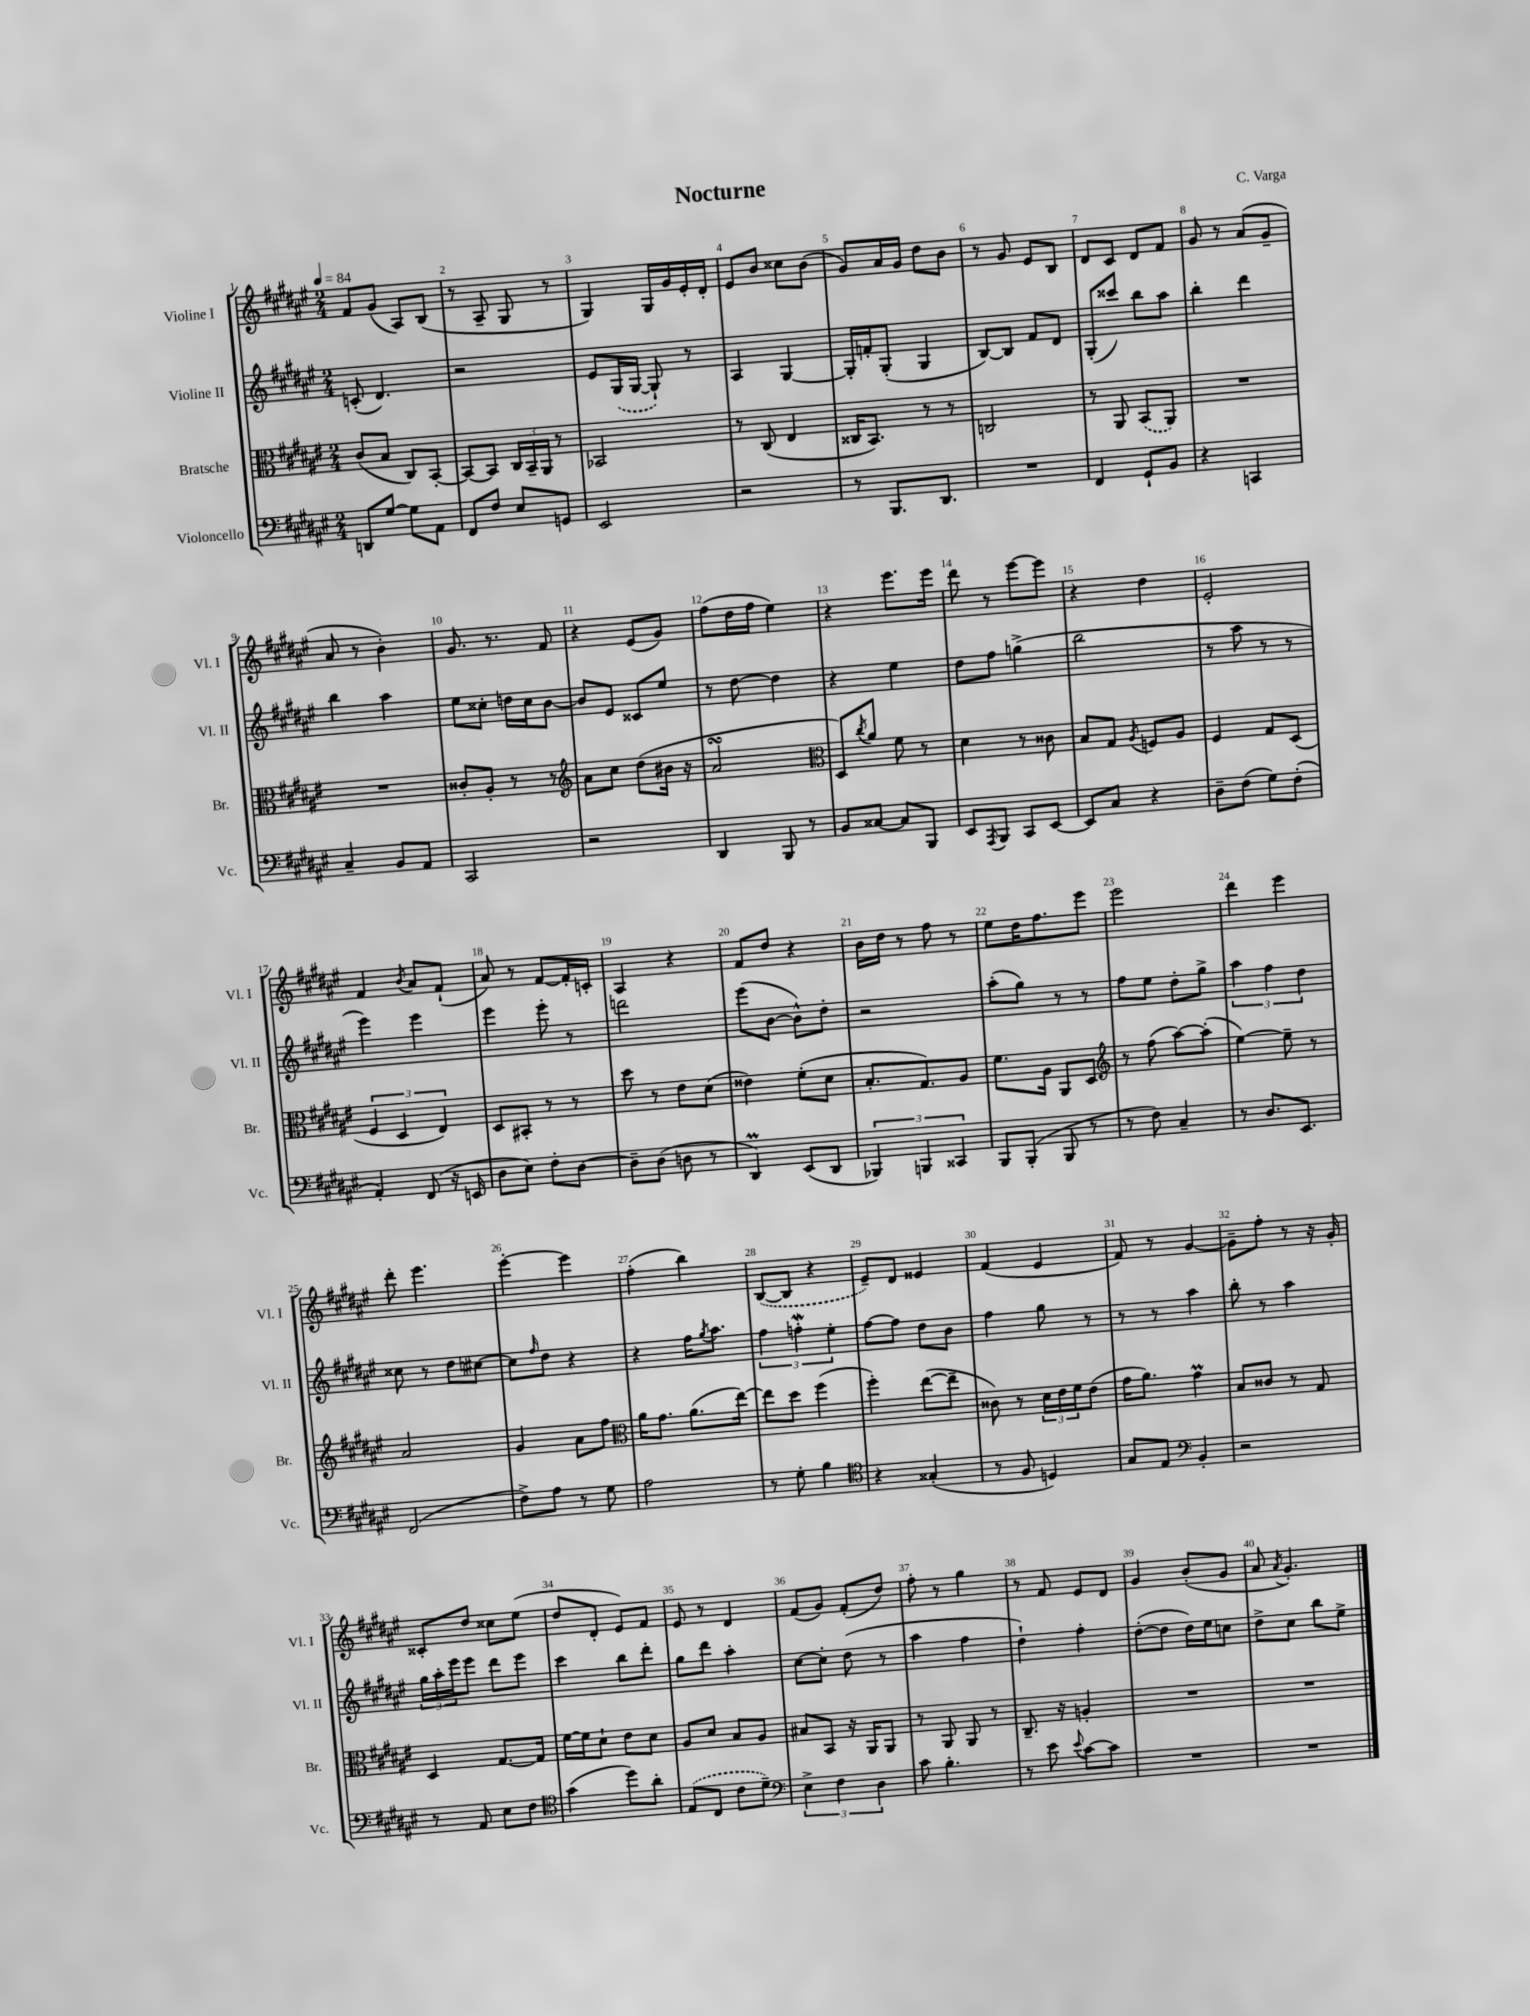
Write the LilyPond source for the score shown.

\header { title = "Nocturne" composer = "C. Varga" }
<<
\new StaffGroup <<
\new Staff = "s0" \with { instrumentName = "Violine I" shortInstrumentName = "Vl. I" } {
    \clef treble \key fis \major \numericTimeSignature \time 2/4 \tempo 4 = 84
    fis'8 gis'8( ais8) b8( |
    r8 ais8-- gis8 r8 |
    gis4) gis16 gis'16 eis'16-. dis'16-. |
    eis'8 b'8 cisis''8 b'8( |
    gis'8) ais'16 gis'16 dis''8 b'8 |
    r8 gis'8 eis'8 b8 |
    dis'8 cis'8 dis'8 fis'8 |
    gis'8 r8 ais'8( gis'8-- |
    ais'8 r8 b'4-.) |
    gis'8. r8. fis'8 |
    r4 eis'8( gis'8) |
    fis''8( dis''16 fis''16 eis''4) |
    r4 eis'''8. eis'''16 |
    dis'''8 r8 eis'''8~ eis'''8 |
    r4 dis''4 |
    eis'2-. |
    fis'4 \acciaccatura { b'8 } ais'8 fis'8-!( |
    ais'8) r8 fis'8~ fis'16-. c'16-. |
    ais4 r4 |
    fis'8 dis''8 r4 |
    b'16 dis''16 r8 fis''8 r8 |
    eis''8 dis''16 fis''8. eis'''8 |
    eis'''2 |
    dis'''4 eis'''4 |
    dis'''8-. eis'''4. |
    eis'''4~-. eis'''4 |
    fis''4-.( b''4) |
    \once \slurDashed b8~( b8 r4 |
    eis'8--) dis'8 eisis'4 |
    fis'4( eis'4 |
    fis'8) r8 gis'4~ |
    gis'8-- fis''8-. r8 r16 gis'16-. |
    cisis'8-. dis''8 cisis''8 eis''8( |
    dis''8 dis'8-. eis'8) fis'8 |
    eis'8 r8 dis'4 |
    fis'8( gis'8) fis'8-.( dis''8) |
    fis''8-. r8 gis''4 |
    r8 fis'8 eis'8 dis'8 |
    gis'4 b'8-.( gis'8 |
    ais'8 \acciaccatura { ais'8 } gis'4.-.) \bar "|." |
}
\new Staff = "s1" \with { instrumentName = "Violine II" shortInstrumentName = "Vl. II" } {
    \clef treble \key fis \major \numericTimeSignature \time 2/4
    c'8-.( dis'4.) |
    r2 |
    eis'8 \once \slurDashed gis16( gis16~ gis8-!) r8 |
    ais4 gis4~ |
    gis16-. f'16-. gis8-.( gis4 |
    b8~) b8 fis'8 dis'8 |
    gis8-.( cisis'''8) b''8 ais''8 |
    b''4-. dis'''4 |
    b''4 ais''4 |
    eis''8 cisis''8-. d''16 cisis''16 b'8~ |
    b'8 eis'8 cisis'8 eis''8 |
    r8 dis''8~ dis''4 |
    r4 eis''4 |
    dis''8 fis''8 g''4->( |
    b''2 |
    r8 ais''8 r8 r8 |
    eis'''4) eis'''4 |
    eis'''4 eis'''8-. r8 |
    d'''2 |
    eis'''8( b'8~ b'8-^) dis''8-. |
    r2 |
    ais''8-.( gis''8) r8 r8 |
    fis''8 eis''8 dis''8-. gis''8-> |
    \tuplet 3/2 { ais''4 fis''4 dis''4 } |
    cisis''8 r8 dis''8 cis''8~ |
    cis''8 \grace { fis''16 } dis''8 r4 |
    r4 fis''16 \acciaccatura { gis''8 } ais''8. |
    \tuplet 3/2 { fis''4 f''4-.\mordent eis''4-. } |
    fis''8~ fis''8 dis''8 b'8 |
    fis''4 gis''8 r8 |
    r8 r8 ais''4 |
    b''8-. r8 ais''4 |
    \tuplet 3/2 { gis''16 ais''16-. eis'''16 } eis'''8 dis'''8 eis'''8 |
    cis'''4 b''8 dis'''8-. |
    gis''8 dis'''8 ais''4-. |
    cis''8~ cis''8-. dis''8( r8 |
    ais''4 fis''4 |
    dis''4-!) fis''4-. |
    dis''8~-.( dis''8 dis''16) eis''16 c''8 |
    dis''8-> cis''8 b''8 eis''8-> \bar "|." |
}
\new Staff = "s2" \with { instrumentName = "Bratsche" shortInstrumentName = "Br." } {
    \clef alto \key fis \major \numericTimeSignature \time 2/4
    cis'8( b8 cis8) b,8~-. |
    b,8~ b,8 \tuplet 3/2 { cis16 b,16-- ais,16 } r8 |
    bes,2 |
    r8 cis8( eis4 |
    cisis16 b,8.) r8 r8 |
    c2 |
    r8 ais,8 \once \slurDashed b,8( ais,8) |
    R2 |
    R2 |
    cisis'8-. ais8-. r8 r8 |
    \clef treble ais'8 cis''8 dis''8( bis'16 r16 |
    ais'2\turn |
    \clef alto dis8) \acciaccatura { cis''8 } ais'8 fis'8 r8 |
    dis'4 r8 cisis'8 |
    b8 gis8 \acciaccatura { ais8 } f8 ais8 |
    fis4 gis8 dis8( |
    \tuplet 3/2 { fis4 dis4 eis4) } |
    dis8 bis,8-. r8 r8 |
    dis''8 r8 eis'8 dis'8( |
    eisis'4) fis'8-.( dis'8 |
    b8.-. gis8.) ais8 |
    fis'8. ais16 ais,8 dis8 |
    \clef treble r8 fis''8( ais''8~) ais''8-.( |
    eis''4~) eis''8-- r8 |
    ais'2 |
    gis'4 ais'8 fis''8 |
    \clef alto ais'16 gis'8. ais'8.( eis''16~) |
    eis''8 dis''8 fis''4( |
    fis''4-.) eis''8~( eis''8-- |
    cisis'8) r8 \tuplet 3/2 { dis'16 eis'16 fis'16 } eis'8( |
    gis'16 ais'8.) gis'4\prall |
    b8 cisis'8 r8 gis8 |
    dis4 gis8.~ gis16 |
    fis'16~ fis'16 dis'8-! eis'8 dis'8 |
    ais8 dis'8 b8 ais8 |
    bis8 b,8 r16 ais,16 ais,8 |
    r8 ais,8 ais,8 r8 |
    cis8.-- r16 a4-. |
    R2 |
    R2 \bar "|." |
}
\new Staff = "s3" \with { instrumentName = "Violoncello" shortInstrumentName = "Vc." } {
    \clef bass \key fis \major \numericTimeSignature \time 2/4
    d,8 gis8~ gis8 ais,8 |
    fis,8 fis8 eis8 g,8 |
    eis,2 |
    r2 |
    r8 b,,8. dis,8. |
    R2 |
    fis,4 gis,8-! b,8 |
    r4 c,4 |
    cis4-- b,8 ais,8 |
    cis,2 |
    r2 |
    dis,4 b,,8 r8 |
    b,8 cisis8~ cisis8 b,,8 |
    eis,8 \acciaccatura { ais,,8 } b,,8 cis,8 eis,8~ |
    eis,8 cis8 r4 |
    dis8-- fis8( gis8) fis8-.( |
    ais,4-.) fis,8( r16 e,16 |
    dis8 eis8) fis8-. dis8~ |
    dis8-- dis8( d8 r8 |
    dis,4\prall) eis,8( dis,8 |
    \tuplet 3/2 { bes,,4) b,,4 cisis,4 } |
    b,,8 b,,8-.( b,,8 r8 |
    r8 fis8) cis4-- |
    r8 dis8. eis,8. |
    fis,2( |
    fis8->) ais8 r8 gis8 |
    ais2 |
    r8 gis8-. b4 |
    \clef tenor r4 gisis4-.( |
    r8 fis8 d4) |
    gis8 eis8 \clef bass b,4-. |
    r2 |
    r8 ais,8 eis8 fis8 |
    \clef tenor gis'4( dis''8) ais'8-. |
    \once \slurDashed eis8( cis8 cis'8 dis'8--) |
    \clef bass \tuplet 3/2 { eis4-> fis4 dis4 } |
    cis'8 b4.-. |
    r8 eis'8 \appoggiatura { eis'8 } cis'8~ cis'8 |
    R2 |
    R2 \bar "|." |
}
>>
>>
\layout { \context { \Score \override BarNumber.break-visibility = ##(#f #t #t) barNumberVisibility = #all-bar-numbers-visible } }
